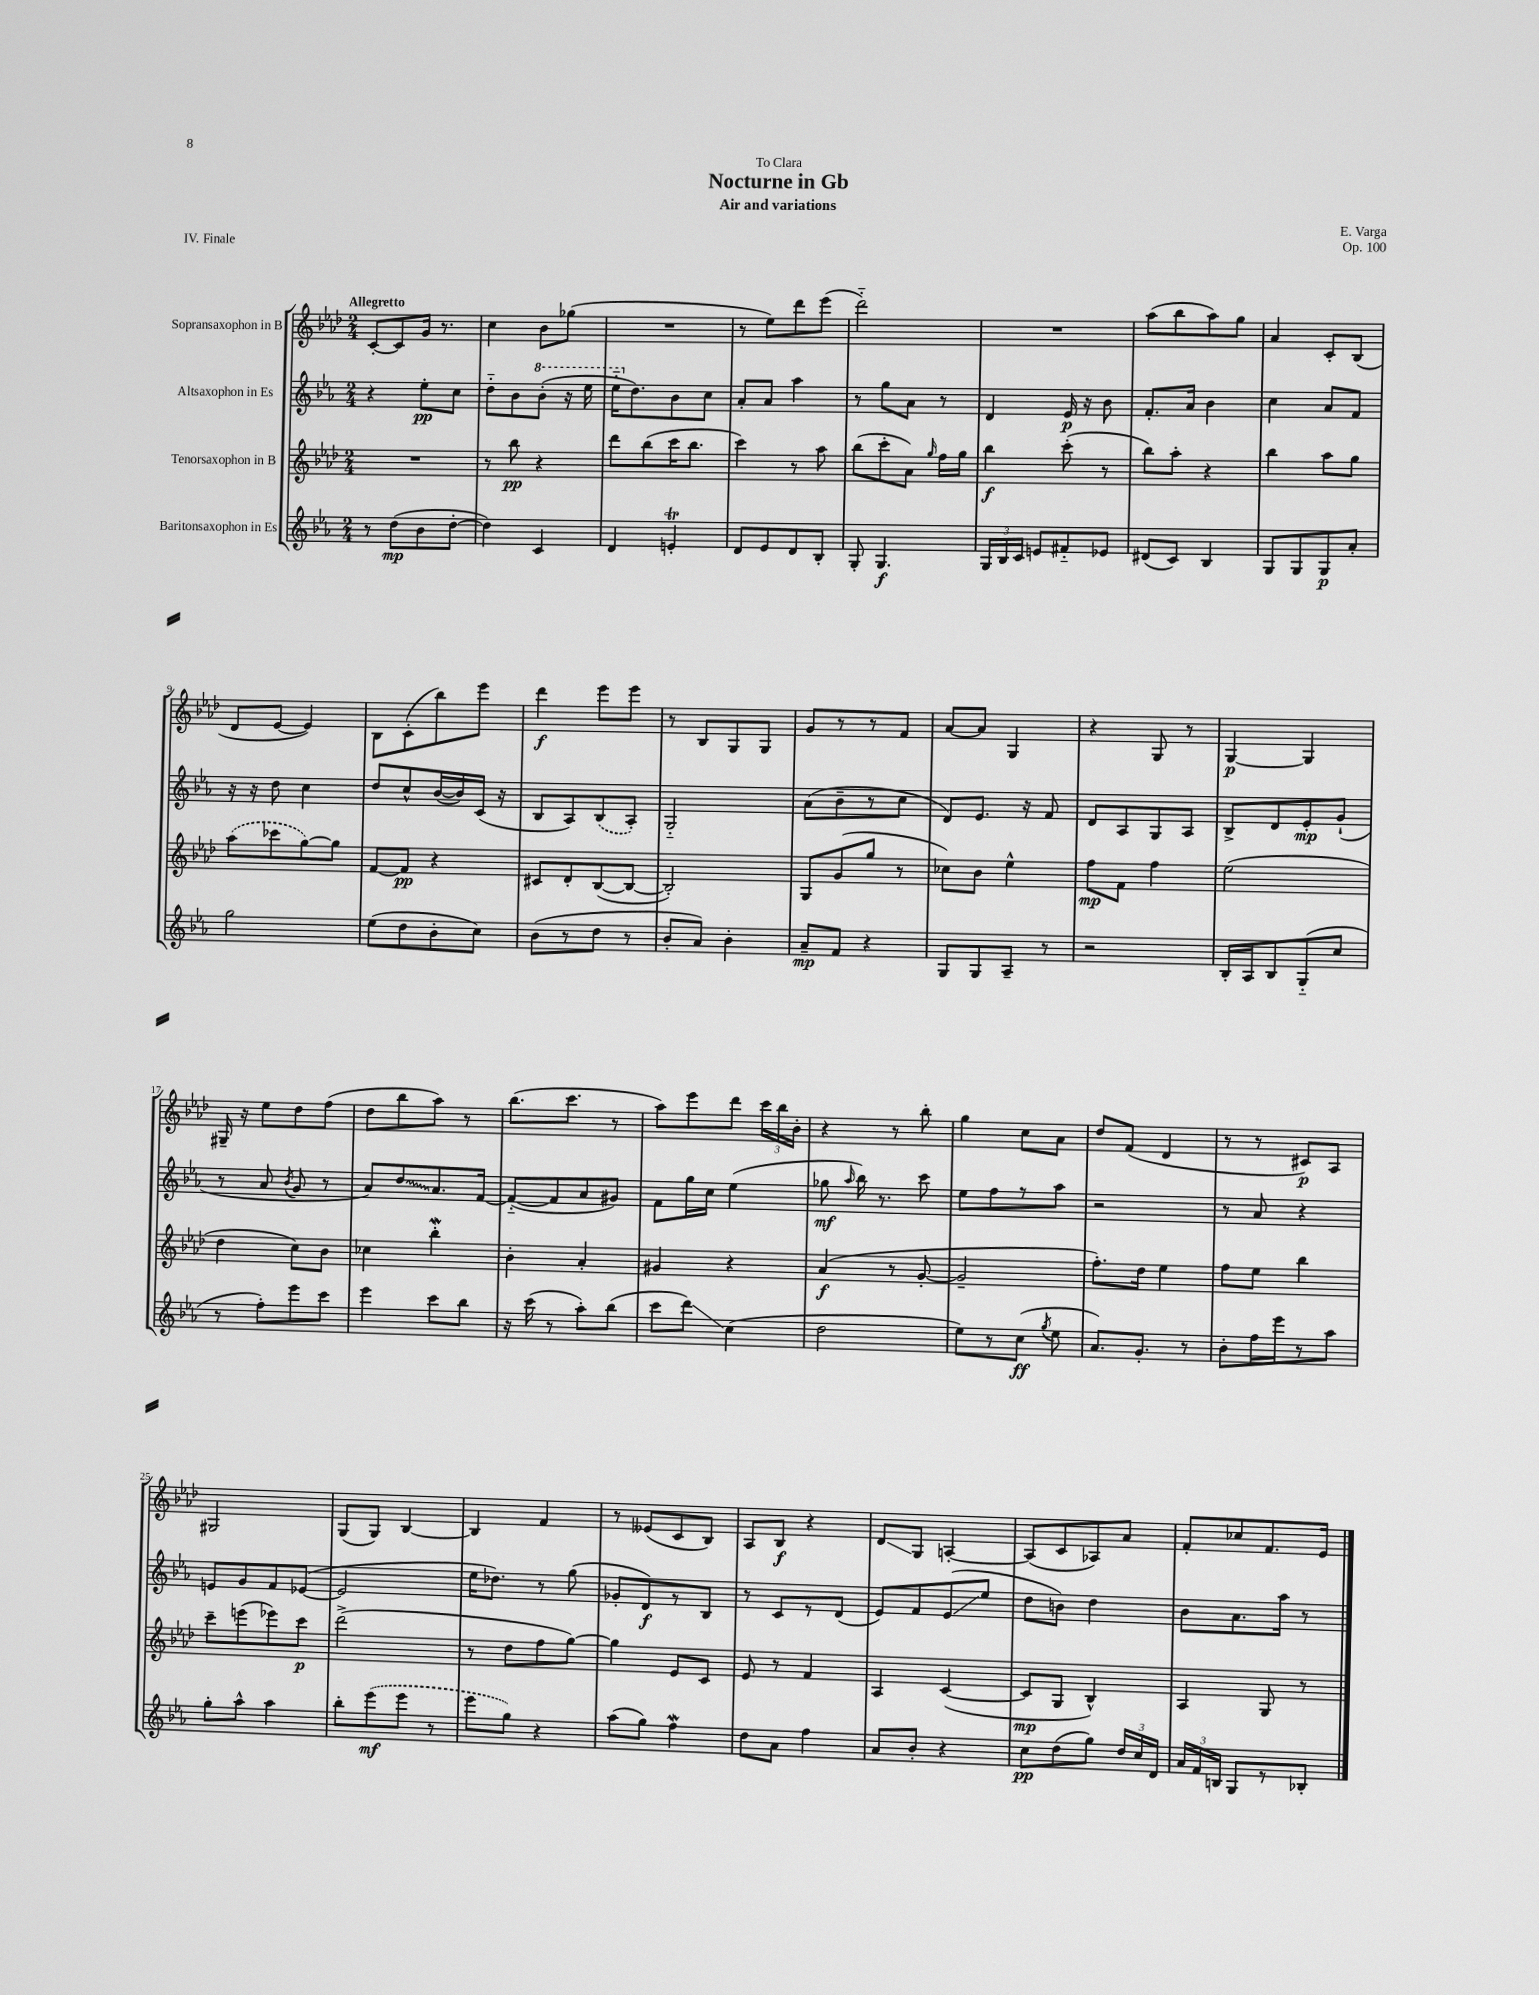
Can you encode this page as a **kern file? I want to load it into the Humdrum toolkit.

**kern	**kern	**kern	**kern
*staff4	*staff3	*staff2	*staff1
*clefG2	*clefG2	*clefG2	*clefG2
*k[b-e-a-]	*k[b-e-a-d-]	*k[b-e-a-]	*k[b-e-a-d-]
*M2/4	*M2/4	*M2/4	*M2/4
8r	2r	4r	[8c'
(8dd	.	.	8c]
8b-	.	8ee-'	16g
.	.	.	8.r
[8dd'	.	8cc	.
=	=	=	=
4dd])	8r	8dd'~	4cc
.	8bb-	8b-	.
4c	4r	(8bb-'	8b-
.	.	16r	(8gg-
.	.	16eee-	.
=	=	=	=
4d	8ddd-	16eee-'~	2r
.	.	8.dd)	.
.	(8bb-	.	.
4e'	16ccc	8b-	.
.	8.bb-	.	.
.	.	8cc	.
=	=	=	=
8d	4ccc)	8a-'	8r
8e-	.	8a-	8ee-)
8d	8r	4aa-	8ddd-
8B-'	8aa-	.	(8eee-
=	=	=	=
8G'	(8bb-	8r	2ddd-'~)
4.G	8ccc'	8gg	.
.	8a-)	8a-	.
.	16qqgg	.	.
.	16ff	8r	.
.	16gg	.	.
=	=	=	=
24G	4bb-	4d	2r
24B-	.	.	.
24c	.	.	.
8e	.	.	.
8f#'~	(8ccc'	16e-	.
.	.	16r	.
8e-	8r	8b-	.
=	=	=	=
(8d#	8bb-)	8.f'	(8aa-
8c)	8aa-'	.	8bb-
.	.	16a-	.
4B-	4r	4b-	8aa-)
.	.	.	8gg
=	=	=	=
8G	4bb-	4cc	4a-
8G	.	.	.
8G	8aa-	8a-	8c'
8a-'	8gg	8f	(8B-
=	=	=	=
2gg	(8aa-	16r	8d-
.	.	16r	.
.	8ccc-	8dd	[8e-
.	[8gg)	4cc	4e-])
.	8gg]	.	.
=	=	=	=
(8ee-	[8f	8dd	8B-
8dd	8f]	8cc^^	(8c'
8b-'	4r	([16b-	8bb-)
.	.	16b-])	.
8cc)	.	(16c	8eee-
.	.	16r	.
=	=	=	=
(8b-	8c#	8B-	4ddd-
8r	8d-'	8A-)	.
8dd	([8B-	(8B-	8eee-
8r	8B-_	8A-')	8eee-
=	=	=	=
8b-'	2B-'])	2G'~	8r
8a-)	.	.	8B-
4b-'	.	.	8G
.	.	.	8G
=	=	=	=
8a-~	8G	(8a-	8g
8f	(8g	8b-~	8r
4r	8gg	8r	8r
.	8r	8cc	8f
=	=	=	=
8G	8cc-)	8d)	[8a-
8G	8b-	8.e-	8a-]
8A-~	4ee-^^	.	4G
.	.	16r	.
8r	.	8f	.
=	=	=	=
2r	8ff	8d	4r
.	8f	8A-	.
.	4ff	8G	8G
.	.	8A-	8r
=	=	=	=
16B-'	(2ee-	8B-^	[4G
16A-	.	.	.
8B-	.	8d	.
(8G'~	.	8e-'	4G]
8cc	.	(8g`	.
=	=	=	=
8r	4dd-	8r	16G#~
.	.	.	16r
8ff')	.	8a-	8ee-
.	.	8qb-	.
8eee-	8cc)	8g	8dd-
8ccc	8b-	8r	(8ff
=	=	=	=
4eee-	4cc-	8a-)	8dd-
.	.	8dd	8bb-
8ccc	4bb-'	8.a-	8aa-)
8bb-	.	.	8r
.	.	[16f	.
=	=	=	=
16r	4b-'	(8f'~_	(8.bb-
(16ccc	.	.	.
8r	.	8f]	.
.	.	.	8.ccc
8aa-')	4a-'	8a-	.
(8bb-	.	8g#)	8r
=	=	=	=
8ccc	4g#	8f	8aa-)
8ddd)	.	16gg	8eee-
.	.	16cc	.
(4cc	4r	(4ee-	8ddd-
.	.	.	24ccc
.	.	.	24bb-
.	.	.	24b-'
=	=	=	=
2dd	(4a-	8gg-	4r
.	.	16qqaa-	.
.	.	16bb-)	.
.	.	8.r	.
.	8r	.	8r
.	[8g'	8ccc	8bb-'
=	=	=	=
8ee-)	2g~]	8ee-	4gg
8r	.	8ff	.
(8cc	.	8r	8cc
8qgg	.	.	.
8ee-	.	8aa-	8a-
=	=	=	=
8.a-)	8.ff')	2r	8dd-
.	.	.	(8f
8.g'	16dd-	.	.
.	4ee-	.	4d-
8r	.	.	.
=	=	=	=
8b-'	8ff	8r	8r
16ff	8ee-	8a-	8r
16eee-	.	.	.
8r	4bb-	4r	8c#)
8aa-	.	.	8A-
=	=	=	=
8gg'	8ccc~	8e	2G#
8aa-^^	(8eee	8g	.
4aa-	8eee-)	8f	.
.	8ccc	([8e-	.
=	=	=	=
8bb-'	(2ddd-^	2e-]	(8G
(8eee-	.	.	8G)
8eee-	.	.	[4B-
8r	.	.	.
=	=	=	=
8eee-	8r	16ee-	4B-]
.	.	8.dd-)	.
8gg)	8dd-	.	.
4r	8ff	8r	4f
.	[8gg)	(8gg	.
=	=	=	=
(8aa-	4gg]	8g-'	8r
8gg)	.	8d)	(8e--
4ff	8e-	8r	8c
.	8c	8B-	8B-)
=	=	=	=
8dd	8e-	8r	8A-
8a-	8r	8c	8B-
4ff	4f	8r	4r
.	.	(8d	.
=	=	=	=
8a-	4A-	8e-)	8d-
8b-'	.	8f	8G
4r	([4c	(8e-	[4A'
.	.	8ee-	.
=	=	=	=
8cc	8c]	8dd	(8A]
(8dd	8G	8b)	8c
8gg)	4B-^^)	4dd	8A-)
24dd	.	.	8a-
24cc	.	.	.
24d	.	.	.
=	=	=	=
24a-	4A-	8b-	8f'
24f	.	.	.
24B	.	.	.
8G	.	8.a-	8cc-
8r	8G	.	8.f
.	.	16aa-	.
8B-'	8r	8r	.
.	.	.	16e-
==	==	==	==
*-	*-	*-	*-
